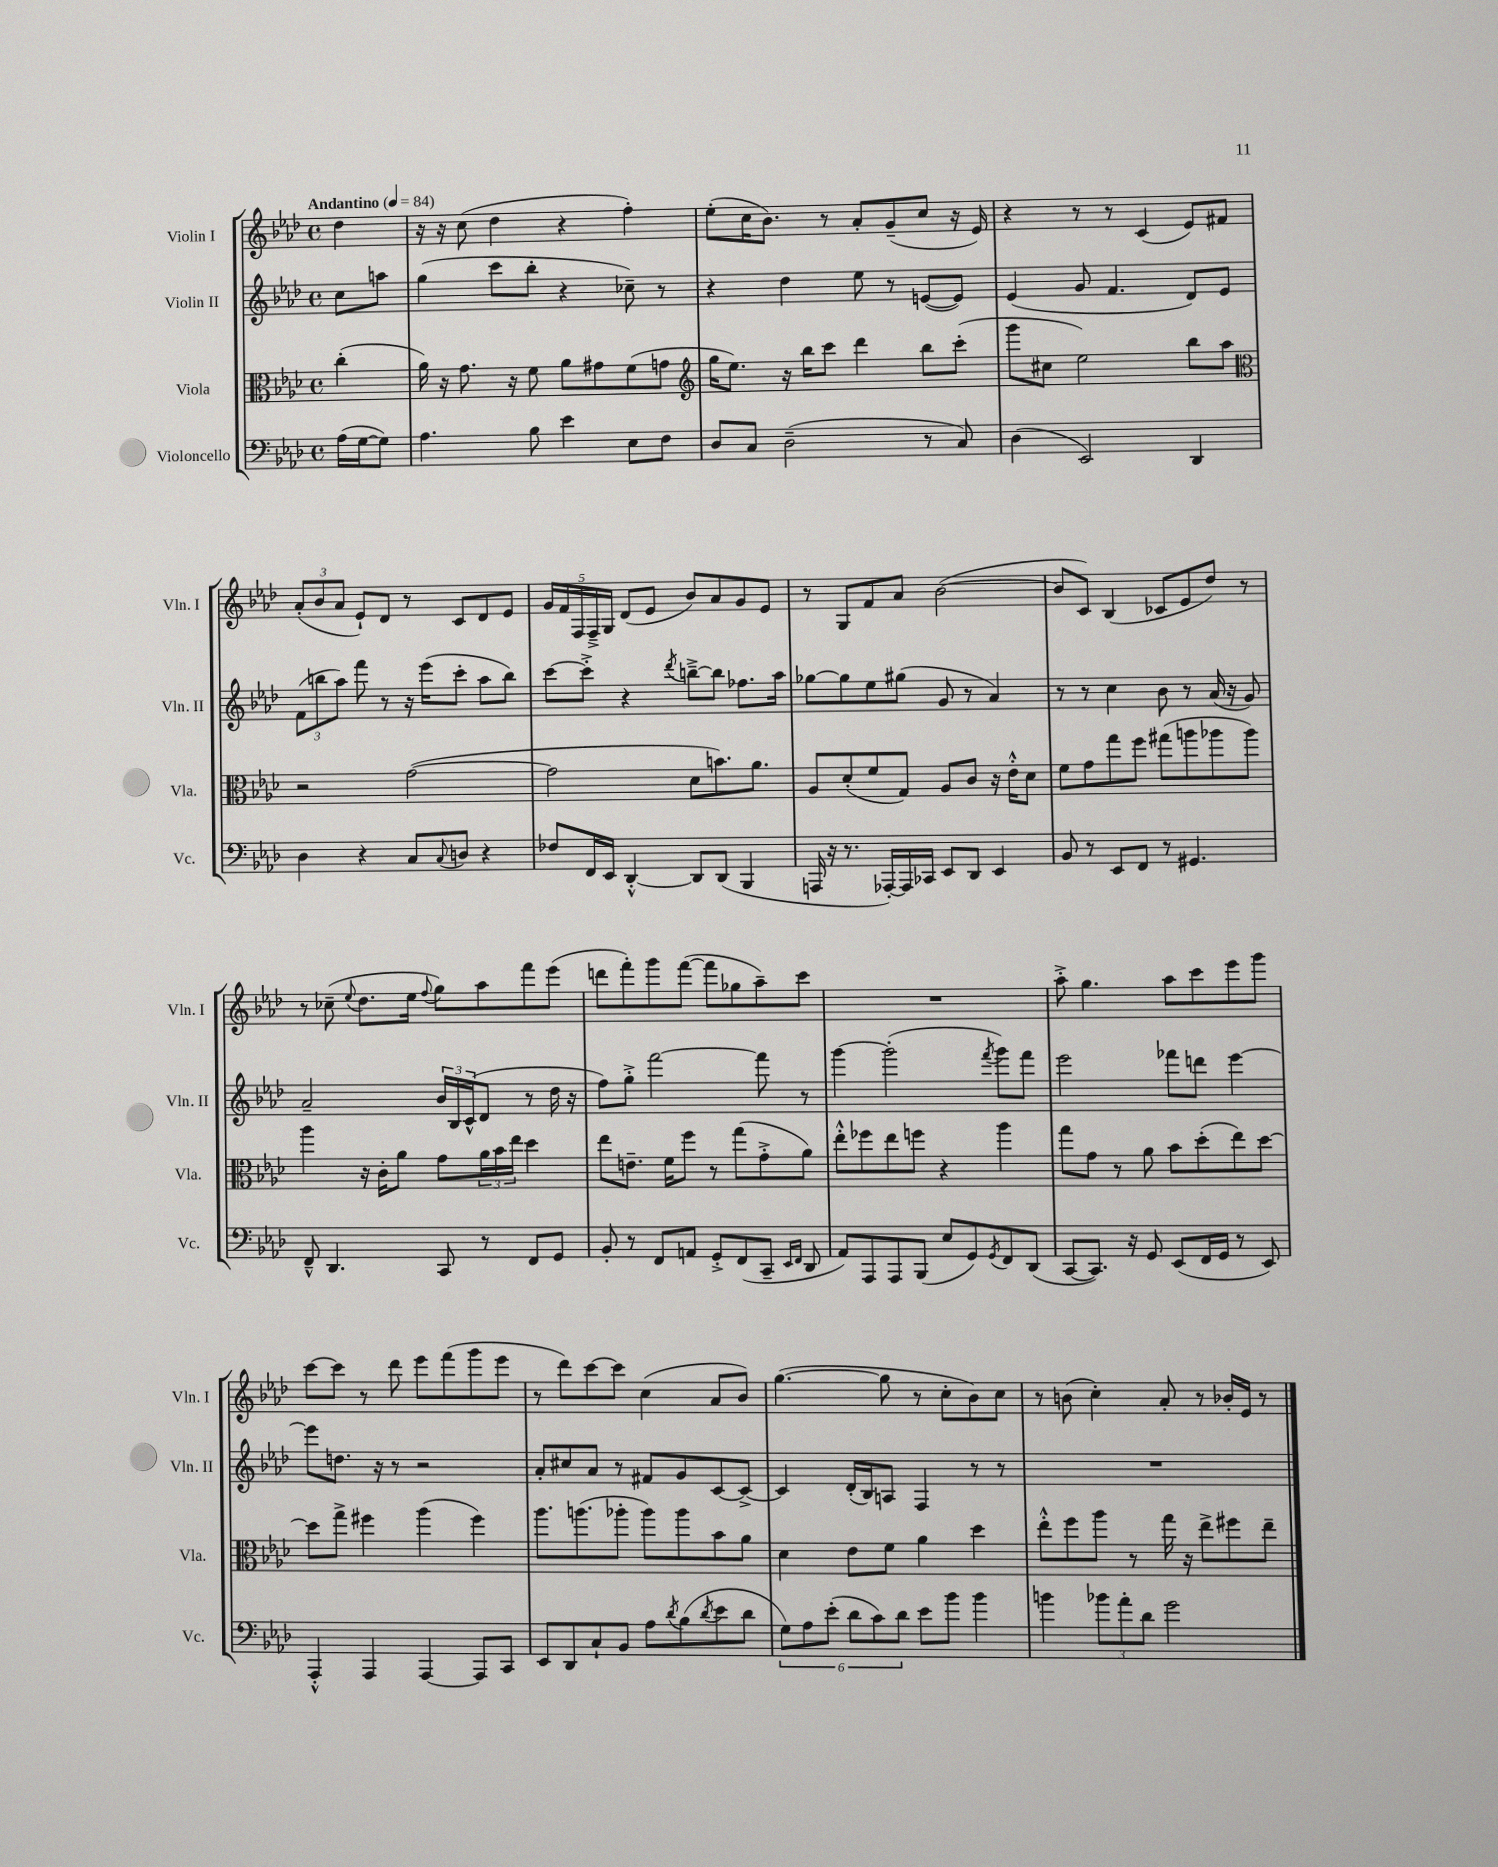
<<
\new StaffGroup <<
\new Staff = "s0" \with { instrumentName = "Violin I" shortInstrumentName = "Vln. I" } {
    \clef treble \key aes \major \defaultTimeSignature \time 4/4 \partial 4 \tempo "Andantino" 4 = 84
    des''4 |
    r16 r16 c''8( des''4 r4 f''4-.) |
    ees''8-.( c''16 bes'8.) r8 aes'8-. g'8--( c''8 r16 ees'16) |
    r4 r8 r8 c'4( ees'8) fis'8 |
    \tuplet 3/2 { aes'8-.( bes'8 aes'8 } ees'8-!) des'8 r8 c'8 des'8 ees'8 |
    \tuplet 5/4 { g'16 f'16 f16 f16---> g16 } des'8( ees'8 bes'8) aes'8 g'8 ees'8 |
    r8 g8 f'8 aes'8 bes'2~( |
    bes'8 c'8) bes4( ces'8 ees'8 des''8) r8 |
    r8 ces''8--( \appoggiatura { ees''8 } des''8. ees''16 \appoggiatura { f''8 } g''8) aes''8 f'''8 ees'''8( |
    d'''8 f'''8-.) g'''8 f'''8~( f'''8 ges''8 aes''8--) c'''8 |
    R1 |
    aes''8-.-> g''4. aes''8 c'''8 ees'''8 g'''8 |
    c'''8~ c'''8 r8 des'''8 ees'''8 f'''8( g'''8 ees'''8 |
    r8 des'''8) c'''8~ c'''8 c''4( aes'8 bes'8) |
    g''4.~( g''8 r8 c''8-. bes'8) c''8 |
    r8 b'8( c''4-.) aes'8-. r8 bes'16-. ees'16 r8 \bar "|." |
}
\new Staff = "s1" \with { instrumentName = "Violin II" shortInstrumentName = "Vln. II" } {
    \clef treble \key aes \major \defaultTimeSignature \time 4/4 \partial 4
    c''8 a''8 |
    g''4( c'''8 bes''8-. r4 ces''8--) r8 |
    r4 des''4 ees''8 r8 e'8~( e'8) |
    ees'4( g'8 f'4. des'8) ees'8 |
    \tuplet 3/2 { f'8( b''8 aes''8) } f'''8 r8 r16 ees'''16( c'''8-. aes''8 b''8) |
    c'''8~ c'''8-.-> r4 \acciaccatura { des'''8 } b''8~---> b''8 fes''8. aes''16 |
    ges''8~ ges''8 ees''8 gis''8( g'8 r8 aes'4) |
    r8 r8 c''4 bes'8 r8 aes'16( r16 g'8) |
    aes'2-- \tuplet 3/2 { bes'16 bes16 c'16-^( } des'8 r8 des''16 r16 |
    f''8) g''8-.-> f'''2~ f'''8 r8 |
    g'''4~ g'''2-.( \acciaccatura { f'''8 } g'''8) f'''8 |
    ees'''2 fes'''8 d'''8 ees'''4~ |
    ees'''8 d''8. r16 r8 r2 |
    aes'8-. cis''8 aes'8 r8 fis'8 g'8 c'8~ c'8~-> |
    c'4 des'16-.( bes16) a8 f4 r8 r8 |
    R1 \bar "|." |
}
\new Staff = "s2" \with { instrumentName = "Viola" shortInstrumentName = "Vla." } {
    \clef alto \key aes \major \defaultTimeSignature \time 4/4 \partial 4
    c''4-.( |
    aes'16) r16 g'8. r16 f'8 aes'8 gis'8 f'8( g'8 |
    \clef treble g''16 ees''8.) r16 bes''16 c'''8 des'''4 bes''8 c'''8-.( |
    g'''8 cis''8 ees''2) bes''8 aes''8 |
    \clef alto r2 g'2~( |
    g'2 des'8 b'8.) aes'8. |
    aes8 des'8-.( f'8 g8) aes8 c'8 r16 ees'16-.-^ des'8 |
    f'8 g'8 g''8 f''8 gis''8( a''8 aes''8 aes''8) |
    aes''4 r16 c'16-. aes'8 g'8 \tuplet 3/2 { aes'16 bes'16 ees''16 } des''4 |
    ees''8 e'8.-- f'16 f''8 r8 g''8( g'8-.-> aes'8) |
    ees''8-.-^ fes''8 ees''8 f''8 r4 aes''4 |
    g''8 g'8 r8 aes'8 bes'8 des''8-.( ees''8) des''8~ |
    des''8 g''8-> fis''4 aes''4( fis''4) |
    aes''8. a''8.( aes''8-. aes''8) aes''8 bes'8 aes'8 |
    des'4 ees'8 f'8 aes'4 des''4 |
    ees''8-.-^ f''8 aes''8 r8 g''16 r16 ees''8-> fis''8 ees''8-- \bar "|." |
}
\new Staff = "s3" \with { instrumentName = "Violoncello" shortInstrumentName = "Vc." } {
    \clef bass \key aes \major \defaultTimeSignature \time 4/4 \partial 4
    aes16( g16~ g8) |
    aes4. bes8 ees'4 ees8 f8 |
    des8 c8 des2--( r8 c8) |
    des4( ees,2) des,4 |
    des4 r4 c8 \appoggiatura { c8 } d8 r4 |
    fes8 f,16 ees,16 des,4~-.-^ des,8 des,8( bes,,4 |
    a,,16 r16 r8. aes,,16~-.) aes,,16 ces,16 ees,8 des,8 ees,4 |
    bes,8 r8 ees,8 f,8 r8 gis,4. |
    f,8---^ des,4. c,8 r8 f,8 g,8 |
    bes,8-. r8 f,8 a,8 g,8-.-> f,8( c,8-- \grace { ees,16 f,16 } des,8 |
    aes,8) aes,,8 aes,,8 bes,,8( ees8 g,8) \acciaccatura { g,8 } f,8 des,8( |
    c,8~ c,8.) r16 g,8 ees,8( f,16 g,16 r8 ees,8) |
    aes,,4-.-^ aes,,4 aes,,4~ aes,,8 c,8 |
    ees,8 des,8 c8-! bes,8 aes8 \acciaccatura { des'8 } bes8( \acciaccatura { des'8 } ees'8 des'8 |
    \tuplet 6/4 { g8) aes8 ees'8-.( des'8 c'8) des'8 } ees'8 bes'8 bes'4 |
    b'4 \tuplet 3/2 { bes'8 aes'8-. des'8 } g'2 \bar "|." |
}
>>
>>
\layout { \context { \Score \remove "Bar_number_engraver" } }
